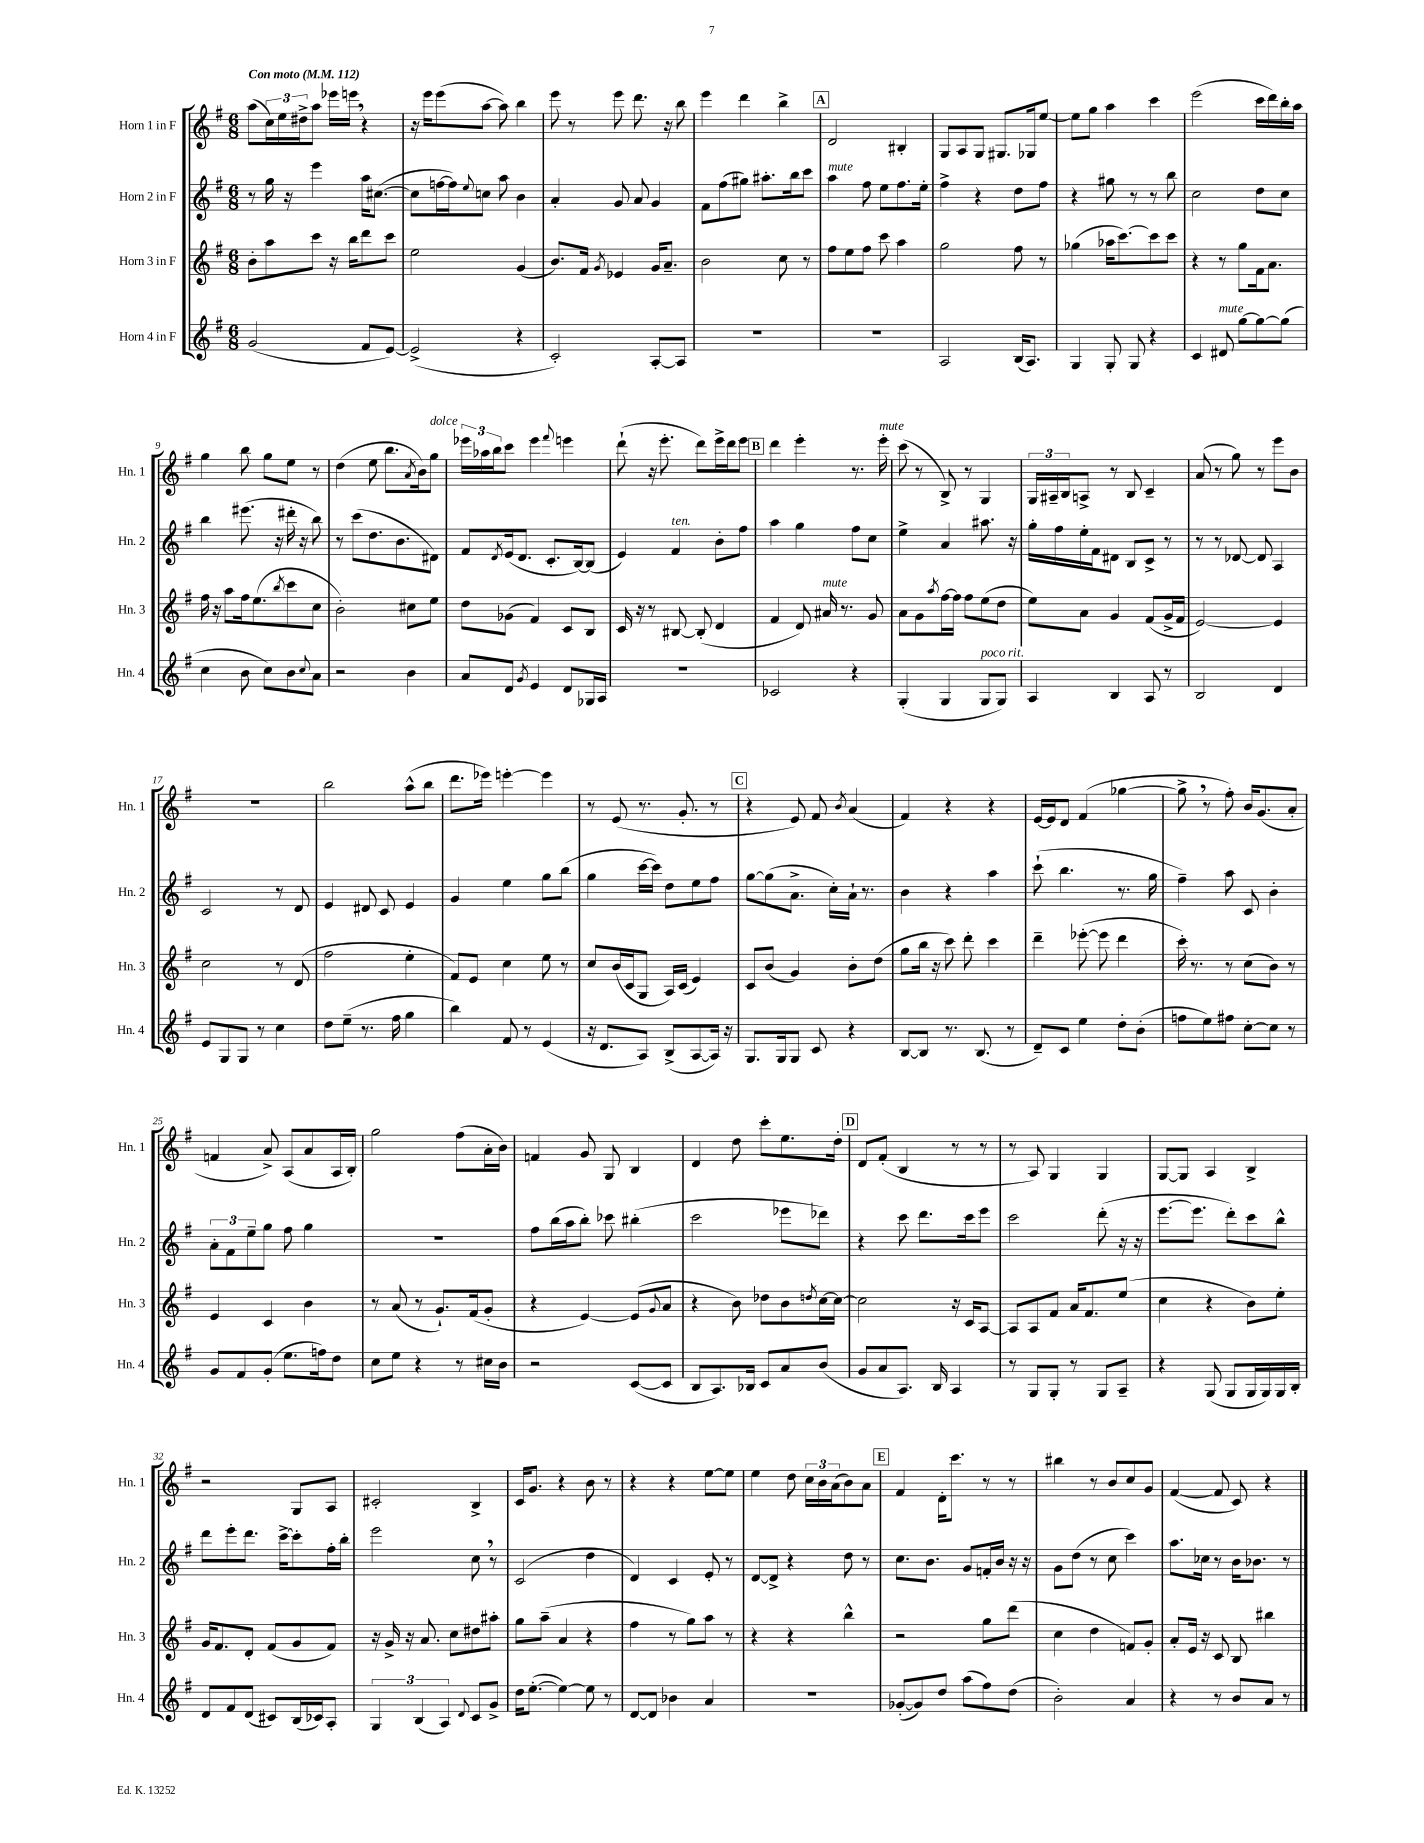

**kern	**kern	**kern	**kern
*staff4	*staff3	*staff2	*staff1
*clefG2	*clefG2	*clefG2	*clefG2
*k[f#]	*k[f#]	*k[f#]	*k[f#]
*M6/8	*M6/8	*M6/8	*M6/8
*MM112	*MM112	*MM112	*MM112
(2g/	8b'\L	8r	(8aa\L
.	8aa\	16gg\	24cc\L)
.	.	.	24ee\
.	.	16r	.
.	.	.	24dd#^\J
.	8ccc\J	4eee\	8aa\J
.	16r	.	16eee-\LL
.	16bb\LK	.	16eee\JJ
8f#/L	8ddd\	16aa\LK	4r
.	.	([8.cc#\J	.
[8e/J)	8ccc\J	.	.
=	=	=	=
(2e^/]	2ee\	8cc#\]L	16r
.	.	.	16eee\LK
.	.	[16ff\L	(8eee\
.	.	16ff\]J)	.
.	.	8qqee/	.
.	.	8cc\J	[8aa\J
.	.	8aa\	8aa\])
4r	(4g/	4b\	4bb\
=	=	=	=
2c'/)	8.b/L)	4a'/	8eee\
.	.	.	8r
.	16f#/Jk	.	.
.	8qg/	.	.
.	4e-/	8g/	8eee\
.	.	8a/	8.ddd\
[8A'/L	16g/LK	4g/	.
.	8.a~/J	.	16r
8A/]J	.	.	8bb\
=	=	=	=
2.r	2b\	8f#\L	4eee\
.	.	(8ff#\	.
.	.	8gg#\J)	4ddd\
.	.	8.aa#'\L	.
.	8cc\	.	4bb^\
.	.	16bb\k	.
.	8r	8ccc\J	.
=	=	=	=
2.r	8ff#\L	4aa\	2d/
.	8ee\	.	.
.	8ff#\J	8ff#\	.
.	8ccc\	8ee\L	.
.	4aa\	8.ff#\	4B#'/
.	.	16ee'\Jk	.
=	=	=	=
2A/	2gg\	4ff#^\	8G/L
.	.	.	8A/
.	.	4r	8G/J
.	.	.	8.G#/L
(16B/LK	8ff#\	8dd\L	.
8.A/J)	.	.	16G-/k
.	8r	8ff#\J	[8ee/J
=	=	=	=
4G/	(4gg-\	4r	8ee\]L
.	.	.	8gg\J
8G'/	16aa-\LK	8gg#\	4aa\
.	[8.ccc\)	.	.
8G/	.	8r	.
4r	8ccc\]	8r	4ccc\
.	8ccc\J	8bb\	.
=	=	=	=
4c/	4r	2cc\	(2eee\
8d#/	8r	.	.
[8gg\L	8gg\L	.	.
8gg\_	16f#\k	8dd\L	16ccc\LL
.	8.a\J	.	16ddd\)
(8gg\]J	.	8cc\J	16bb'\
.	.	.	16aa\JJ
=	=	=	=
4cc\	16ff#\	4bb\	4gg\
.	16r	.	.
.	8aa\L	.	.
8b\	16ff#\k	(8.eee#\	8bb\
.	(8.ee\	.	.
8cc\L)	.	.	8gg\L
.	.	16r	.
.	8qbb/	.	.
8b\	8ccc\	16ddd#'\	8ee\J
.	.	16r	.
8qqcc/	.	.	.
8a\J	8cc\J	8bb\)	8r
=	=	=	=
2r	2b'\)	8r	(4dd\
.	.	(8ccc\L	.
.	.	8.dd\	8ee\
.	.	.	8.bb\L
.	.	8.b\	.
4b\	8cc#\L	.	.
.	.	.	8qa/
.	.	.	16b\k)
.	8ee\J	8d#\J)	8gg\J
=	=	=	=
8a/L	8dd\L	8f#/L	24eee-\LL
.	.	.	24aa-\
.	.	.	24bb\J
.	.	8qd/	.
8d/J	(8g-\J	(16e/k	8ccc\J
.	.	8.d/J	.
8qg/	.	.	.
4e/	4f#/)	.	4eee-\
.	.	8.c'/L	.
.	.	.	8qqfff#/
8d/L	8c/L	.	4eee\
.	.	[16B/k)	.
16G-/L	8B/J	(8B/]J	.
16A/JJ	.	.	.
=	=	=	=
2.r	16c/	4e/)	(8ddd`\
.	16r	.	.
.	8r	.	16r
.	.	.	8.eee'\
.	[8B#/	4f#/	.
.	(8B#'/]	.	8ddd\L)
.	4d/	8b'\L	16eee^\L
.	.	.	16ddd\J
.	.	8ff#\J	8eee\J
=	=	=	=
2c-/	4f#/	4aa\	4ddd\
.	8d/)	4gg\	4eee'\
.	16a#/	.	.
.	8.r	.	.
4r	.	8ff#\L	8.r
.	8g/	8cc\J	.
.	.	.	16eee'\
=	=	=	=
(4G'/	8a\L	4ee^\	(8ccc\
.	8g\	.	8r
.	8qaa/	.	.
4G/	[16ff#\L	4a/	8B^/)
.	16ff#\]JJ	.	.
.	8ff#\L	.	8r
8G/L	(8ee\	8.aa#\	4G/
8G/J)	8dd\J	.	.
.	.	16r	.
=	=	=	=
4A/	8ee\L)	16gg'\LL	24G/LL
.	.	.	24A#~/
.	.	16ff#\	.
.	.	.	24B/J
.	8a\J	16ee'\	8A^/J
.	.	16f#\J	.
4B/	4g/	8d#\J	8r
.	.	8B/L	8B/
8A/	(8f#/L	8c^/J	4c~/
8r	16g^/L	8r	.
.	16f#/JJ	.	.
=	=	=	=
2B/	[2e/)	8r	(8a/
.	.	8r	8r
.	.	[8d-/	8gg\)
.	.	8d-/]	8r
4d/	4e/]	4A/	8eee\L
.	.	.	8b\J
=	=	=	=
8e/L	2cc\	2c/	2.r
8G/	.	.	.
8G/J	.	.	.
8r	.	.	.
4cc\	8r	8r	.
.	(8d/	8d/	.
=	=	=	=
8dd\L	2ff#\	4e/	2bb\
(8ee~\J	.	.	.
8.r	.	8d#/	.
.	.	8c/	.
16ff#\	.	.	.
4gg\	4ee'\	4e/	(8aa^^\L
.	.	.	8bb\J
=	=	=	=
4bb\)	8f#/L)	4g/	8.ddd\L
.	8e/J	.	.
.	.	.	16eee-\Jk)
8f#/	4cc\	4ee\	[4eee'\
8r	.	.	.
(4e/	8ee\	8gg\L	4eee\]
.	8r	(8bb\J	.
=	=	=	=
16r	8cc/L	4gg\	8r
8.d/L	.	.	.
.	(16b/L	.	(8e/
.	16c/J	.	.
8A/J)	8G/J	[16ccc\LL	8.r
.	.	16ccc\]JJ)	.
(8B^/L	16A/LL)	8dd\L	.
.	(16c/JJ	.	8.g'/
[8A/	4e/)	8ee\	.
16A/]Jk)	.	8ff#\J	8r
16r	.	.	.
=	=	=	=
8.G/L	8c/L	[8gg\L	4r
.	(8b/J	(8gg\]	.
16G/k	.	.	.
8G/J	4g/)	8.a^\J	8e/)
8c/	.	.	8f#/
.	.	16cc'\LL)	.
.	.	.	8qb/
4r	8b'\L	16a`\JJ	(4a/
.	.	8.r	.
.	(8dd\J	.	.
=	=	=	=
[8B/L	8gg\L	4b\	4f#/)
8B/]J	16bb\Jk	.	.
.	16r	.	.
8.r	8ccc\)	4r	4r
.	8ddd'\	.	.
(8.B/	.	.	.
.	4ccc\	4aa\	4r
8r	.	.	.
=	=	=	=
8d~/L)	4ddd~\	(8ccc`\	[16e/LL
.	.	.	16e/]J
8c/J	.	4.bb\	8d/J
4ee\	([8eee-'\	.	(4f#/
.	8eee-\]	.	.
8dd'\L	4ddd\	8.r	[4gg-\
(8b'\J	.	.	.
.	.	16gg\	.
=	=	=	=
8ff\L	16ccc'\)	4ff#~\)	8gg-^\]
.	8.r	.	.
8ee\)	.	.	8r
8ff#\J	8r	8aa\	8ff#'\)
[8cc'\L	(8cc\L	8c/	16b/LK
.	.	.	(8.g/
8cc\]J	8b\J)	4b'\	.
8r	8r	.	8a'/J
=	=	=	=
8g/L	4e/	12a'\L	4f/
.	.	12f#\	.
8f#/	.	.	.
.	.	12ee~\	.
(8g'/J	4c/	8gg\J	8a^/)
8.ee\L	.	8ff#\	(8A/L
.	4b\	4gg\	8a/
16ff\k)	.	.	.
8dd\J	.	.	16A/L
.	.	.	16B'/JJ)
=	=	=	=
8cc\L	8r	2.r	2gg\
8ee\J	(8a/	.	.
4r	8r	.	.
.	8.g`/L)	.	.
8r	.	.	(8ff#\L
.	(16f#/k	.	.
16cc#\LL	8g'/J	.	16a'\L
16b\JJ	.	.	16b\JJ)
=	=	=	=
2r	4r	8ff#\L	4f/
.	.	(16bb\L	.
.	.	16aa\J	.
.	[4e/)	8bb'\J)	8g/
.	.	8ccc-\	8G/
([8c/L	(8e/]L	(4bb#'\	4B/
.	8qqg/	.	.
8c/]J	8a/J	.	.
=	=	=	=
8B/L	4r	2ccc\	4d/
8.A/)	.	.	.
.	8b\)	.	8dd\
16B-/Jk	.	.	.
8c/L	8dd-\L	.	8ccc'\L
8a/	8b\	8eee-\L	8.ee\
.	8qdd/	.	.
(8b/J	[16cc\L	8ddd-\J)	.
.	16cc\_JJ	.	16dd'\Jk
=	=	=	=
8g/L	2cc\]	4r	8d/L
8a/	.	.	(8f#'/J
8.A/J)	.	8ccc\	4B/
.	.	8.ddd\L	.
16B/	.	.	.
4A/	16r	.	8r
.	16c/LK	16ccc\k	.
.	[8A/J	8eee\J	8r
=	=	=	=
8r	8A/]L	2ccc\	8r
8G/L	8A/	.	8A/)
8G'/J	8f#/J	.	4G/
8r	16a/LK	.	.
.	8.f#/	.	.
8G/L	.	(8ddd'\	4G/
8A~/J	(8ee/J	16r	.
.	.	16r	.
=	=	=	=
4r	4cc\	[8.eee\L	[8G/L
.	.	.	8G/]J
.	.	8.eee\]J	.
(8G/	4r	.	4A/
8G/L	.	8ddd'\L)	.
16G/L	8b\L)	8ccc\	4B^/
16G/)	.	.	.
16G/	8ee'\J	8bb^^\J	.
16B'/JJ	.	.	.
=	=	=	=
8d/L	16g/LK	8ddd\L	2r
.	8.f#/	.	.
8f#/	.	8eee'\	.
(8d/J	8d'/J	8.ddd\J	.
8c#/L)	(8f#/L	.	.
.	.	[16ccc^\LK	.
(16B/L	8g/	8ccc'\]	8G/L
16c-/J)	.	.	.
8A'/J	8f#/J)	16ff#'\L	8A/J
.	.	16bb'\JJ	.
=	=	=	=
6G/	16r	2eee\	2c#'/
.	16g^/	.	.
.	16r	.	.
(6B/	.	.	.
.	8.a/	.	.
6A/)	.	.	.
.	8cc\L	.	.
8qqd/	.	.	.
8c/L	8dd#\	8cc\	4B^/
8g^/J	8aa#'\J	8r	.
=	=	=	=
16dd\LK	8gg\L	(2c/	16c/LK
([8.ee'\J	.	.	8.g/J
.	(8aa~\J	.	.
4ee\_)	4a/	.	4r
8ee\]	4r	4dd\	8b\
8r	.	.	8r
=	=	=	=
[8d/L	4ff#\	4d/)	4r
8d/]J	.	.	.
4b-\	8r	4c/	4r
.	8gg\L)	.	.
4a/	8aa\J	8e'/	[8ee\L
.	8r	8r	8ee\]J
=	=	=	=
2.r	4r	[8d/L	4ee\
.	.	8d^/]J	.
.	4r	4r	8dd\
.	.	.	24cc\LL
.	.	.	24b\
.	.	.	(24a\J
.	4bb^^\	8dd\	8b\)
.	.	8r	8a\J
=	=	=	=
([8g-'/L	2r	8.cc\L	4f#/
8g-/])	.	.	.
.	.	8.b\J	.
8dd/J	.	.	16d'\LK
.	.	.	8.ccc\J
(8aa\L	.	8g/L	.
8ff#\)	8gg\L	16f'/L	8r
.	.	16b/JJ	.
(8dd\J	(8ddd\J	16r	8r
.	.	16r	.
=	=	=	=
2b'\)	4cc\	8g\L	4bb#\
.	.	(8dd\J	.
.	4dd\	8r	8r
.	.	8cc\	8b/L
4a/	8f/L)	4ccc\)	8cc/
.	8g'/J	.	8g/J
=	=	=	=
4r	8a'/L	8.aa\L	([4f#/
.	16e/Jk	.	.
.	16r	16cc-\Jk	.
8r	8c/	8r	8f#/]
8b/L	8B/	16b\LK	8c/)
.	.	8.b-\J	.
8a/J	4bb#\	.	4r
8r	.	8r	.
==	==	==	==
*-	*-	*-	*-
